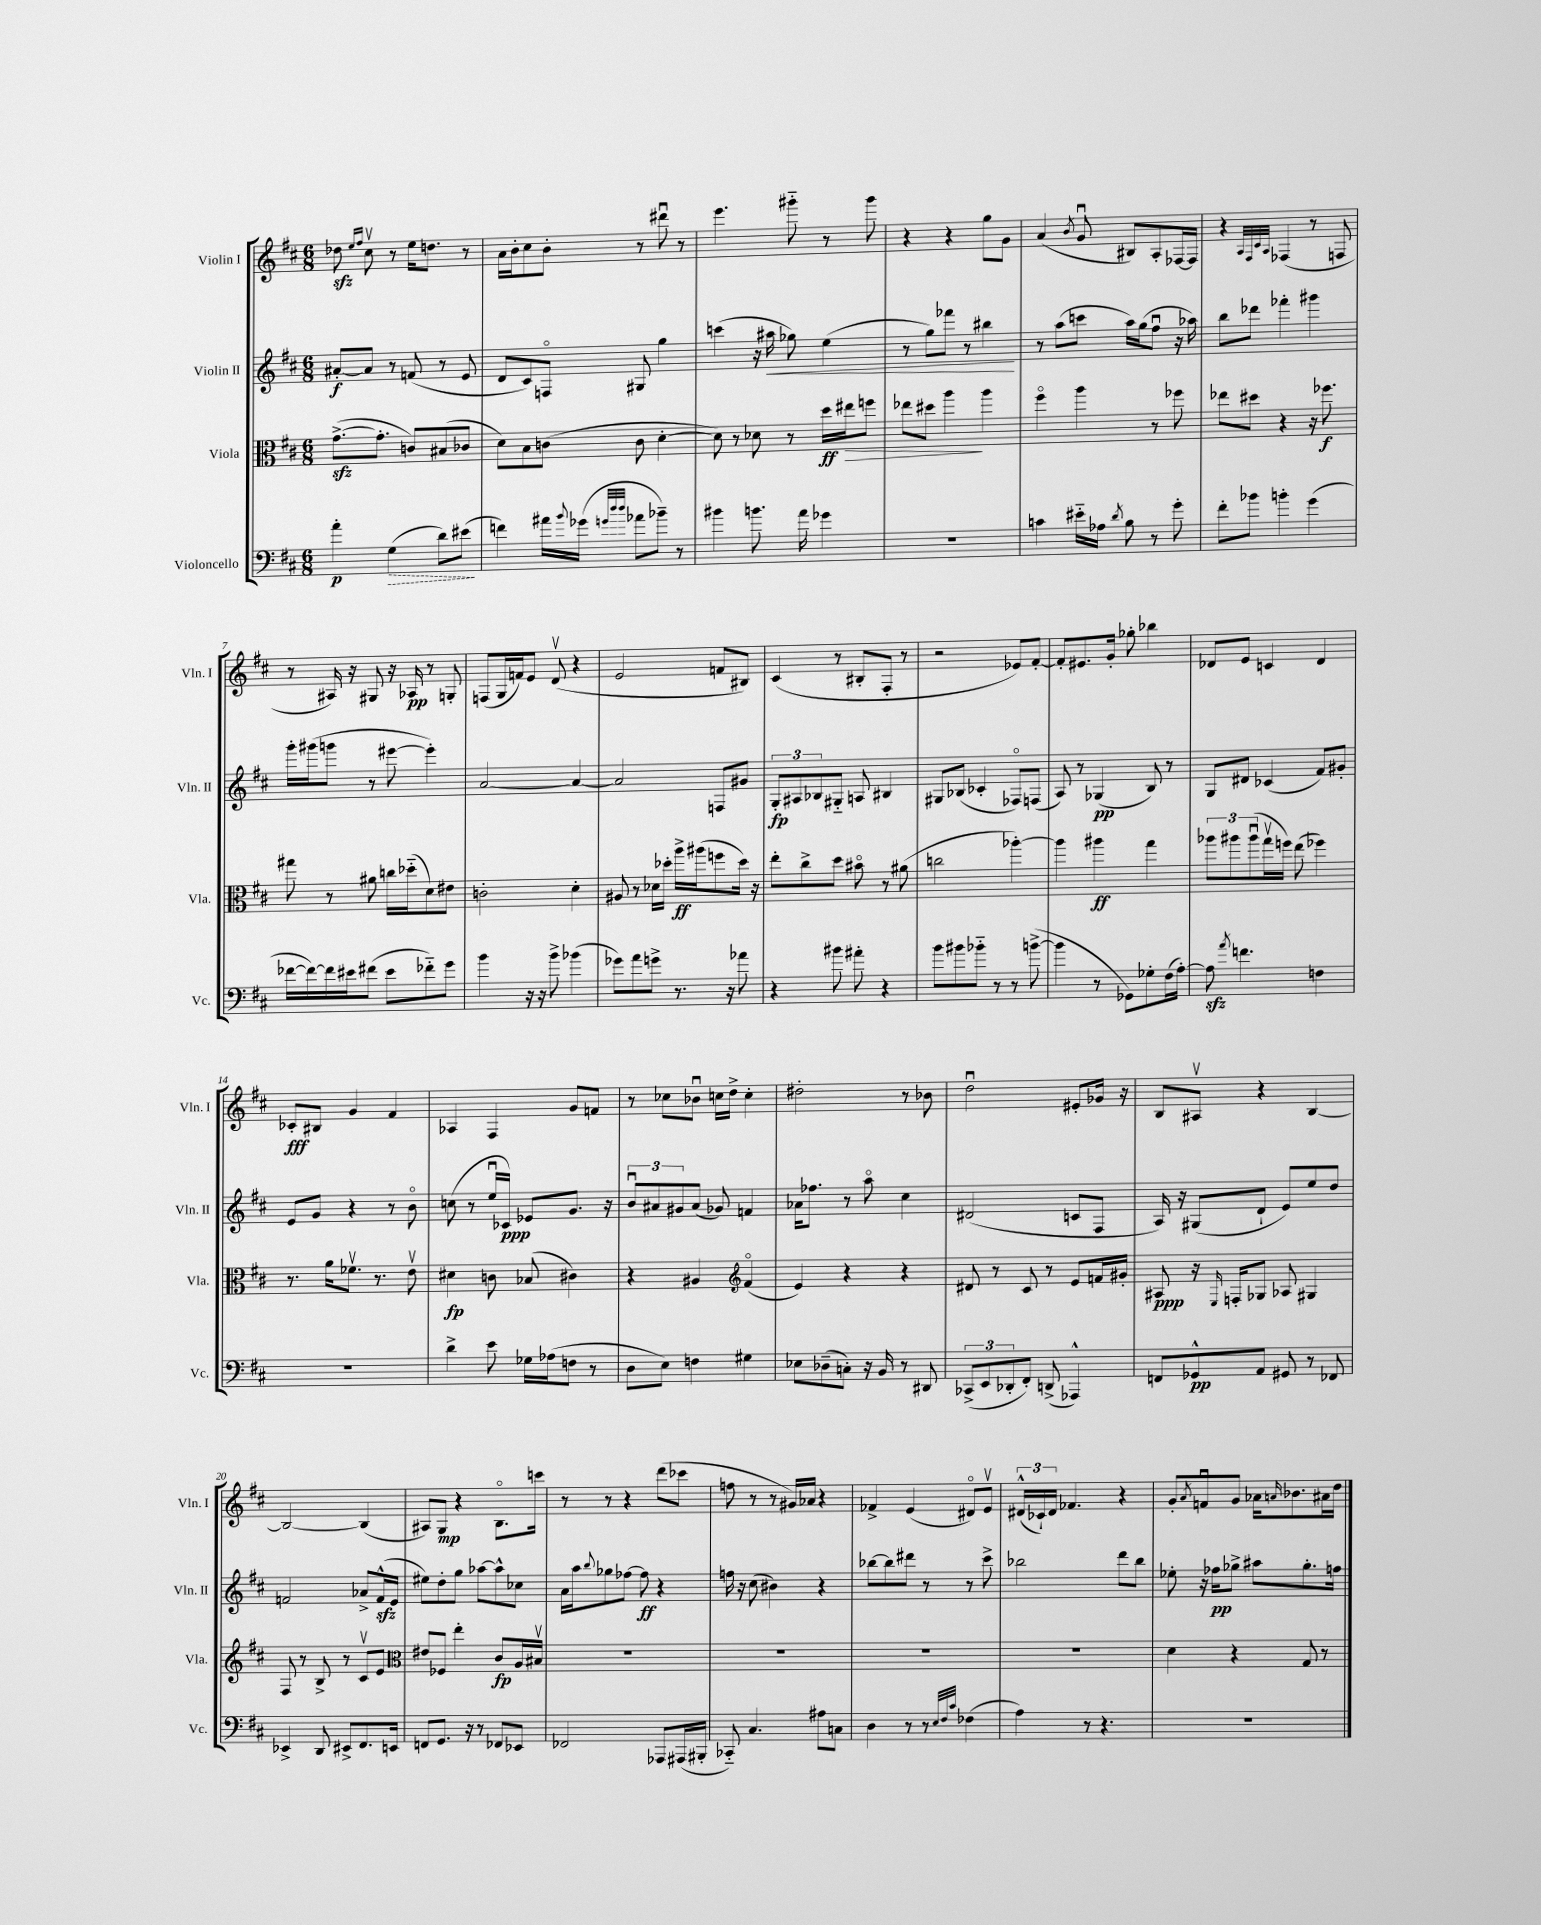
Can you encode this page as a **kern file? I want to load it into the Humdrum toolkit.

**kern	**kern	**kern	**kern
*staff4	*staff3	*staff2	*staff1
*clefF4	*clefC3	*clefG2	*clefG2
*k[f#c#]	*k[f#c#]	*k[f#c#]	*k[f#c#]
*M6/8	*M6/8	*M6/8	*M6/8
4a'	([8.g^	[8a#'	8dd-
.	.	.	16qqee
.	.	.	16qqff#
.	.	8a#]	8cc#v
.	8.g']	.	.
(4G	.	8r	8r
.	8c)	(8f	16ee
.	.	.	8.dd
8d)	(8B#	8r	.
(8e#	8c-	8e	8r
=	=	=	=
4f)	8d)	8d	16a
.	.	.	16b'
.	8B	8c#)	8cc#
16a#	(8c	8Fo	8b'
8qqb	.	.	.
(16g-	.	.	.
32qqg	.	.	.
32qqdd	.	.	.
32qqdd	.	.	.
8a-	8c	8G#	8r
8b-~)	[4d'	4gg	8ddd#u
8r	.	.	8r
=	=	=	=
4b#	8d])	(4ccc	4.eee
.	8r	.	.
8.b	8d-	16r	.
.	.	16aa#	.
.	8r	8gg-)	8ggg#'~
16a	.	.	.
4g-	16dd	(4ee	8r
.	16ee#	.	.
.	8ff	.	8ggg#
=	=	=	=
2.r	8ee-	8r	4r
.	8dd#	8gg)	.
.	4aa	8fff-	4r
.	.	8r	.
.	4aa	4bb#	8gg
.	.	.	8g
=	=	=	=
4c	4ff#o	8r	(4a
.	.	(8aa	.
.	.	.	8qb
16e#'~	4aa	8ccc	8gu
16A-	.	.	.
8qd	.	.	.
8B	.	16aa)	8B#)
.	.	(16gg	.
8r	8r	8ff#u	8A'
8g'	8ff-	16r	[16F-
.	.	16aa-)	16F-]
=	=	=	=
8f#'	8ee-	8bb	4r
8b-	8dd#	8ddd-	.
.	.	.	32qqA
.	.	.	32qqF#
.	.	.	32qqc#
.	.	.	32qqA
4b'	4r	4fff-'	(4F-
(4g	16r	4ggg#	8r
.	8.ff-	.	.
.	.	.	8F
=	=	=	=
[16f-	8gg#	16ggg'	8r
16f-_)	.	(16ggg#	.
16f-]	8r	8ggg	16A#)
16e#	.	.	16r
(8f#	8a#	8r	8G#
8e#	16cc	[8eee#	16r
.	(16dd-'~	.	16A-
8f-'~)	8d)	4eee#'])	8r
8g	8e#	.	8G'
=	=	=	=
4b	2c'	[2a	(8F
.	.	.	16G
.	.	.	16f)
16r	.	.	8e
16r	.	.	.
8b^	.	.	(8dv
(4b-	4d'	4a_	4r
=	=	=	=
8g-)	8A#	2a]	2e
8a	8r	.	.
8g^	16d-	.	.
.	16dd-'	.	.
8.r	16aa^	.	.
.	(16aa#	.	.
.	8ff	8F	8f
16r	.	.	.
8a-	16dd-)	8g#	8B#)
.	16r	.	.
=	=	=	=
4r	8ee'	12G'	(4c#
.	.	12A#	.
.	8cc#^	.	.
.	.	12B-	.
8b#	8dd	8G#'~	8r
8a#'	8b#o	8A	8B#'
4r	8r	4B#	8F#'
.	(8a#	.	8r
=	=	=	=
8b	2cc	8G#	2r
8b#	.	(8B-	.
8b-'~	.	4c-'	.
8r	.	.	.
8r	[4aa-')	8F-o)	8e-)
([8b^	.	(8F	[8f#'
=	=	=	=
4b]	4aa-]	8A)	8f#']
.	.	8r	8.e#
8r	4aa#	(4G-	.
.	.	.	16g'
8GG-)	.	.	8gg-'
8G-'	4gg	8B)	4bb-
(16F#	.	8r	.
[16A')	.	.	.
=	=	=	=
8A]	12aa-	8G	8d-
.	12aa#	.	.
8qa	.	.	.
4.f	.	8d#	8e
.	(12aa#u	.	.
.	16ggv	(4c-	4c
.	16ff)	.	.
.	(8ee	.	.
4F	4ff-)	8f#)	4d-
.	.	8g#'	.
=	=	=	=
2.r	8.r	8e	8c-'
.	.	8g	8B#
.	16a	.	.
.	8.f-v	4r	4g
.	8.r	.	.
.	.	8r	4f#
.	8ev	8bo	.
=	=	=	=
4d^	4d#	(8cc	4A-
.	.	8r	.
8e	8c	16eeu	4F#
.	.	16c-)	.
16G-	(8B-	8e-	.
(16A-	.	.	.
8F	4c#)	8.g	8g
8r	.	.	8f
.	.	16r	.
=	=	=	=
8D	4r	12bu	8r
.	.	12a#	.
8E)	.	.	8cc-
.	.	12g#	.
4F	4A#	(8a#	8b-u
.	.	8g-)	16cc
.	.	.	16dd^
*	*clefG2	*	*
4G#	(4f#o	4f	4cc'
=	=	=	=
8E-	4e)	16a-	2dd#'
.	.	8.ff-	.
(8D-~	.	.	.
8C')	4r	8r	.
16r	.	8aao	.
16BB	.	.	.
8r	4r	4cc#	8r
8DD#	.	.	8b-
=	=	=	=
(12CC-^	8d#	(2d#	2ddu
12EE	.	.	.
.	8r	.	.
12DD-'	.	.	.
8FF#')	8c#	.	.
(8DD^	8r	.	.
4AAA-^^)	8e	8c	8e#'
.	16f	8F#	16g-
.	16g#'	.	16r
=	=	=	=
8FF	8A#	16A)	8B
.	.	16r	.
8GG-^^	16r	(8G#	8A#v
.	16qqE	.	.
.	16F'	.	.
8AA	8G-	8d`	4r
8GG#	8A-	8e)	.
8r	4G#	8ee	[4B
8FF-	.	8dd	.
=	=	=	=
4EE-^	8F#	2f	2B_
.	8r	.	.
8DD	8B^	.	.
8EE#^	8r	.	.
8.FF#	8c#v	8a-^	(4B]
.	8e	(16f^^	.
16EE	.	16e	.
=	=	=	=
*	*clefC3	*	*
8FF	8e#	8ee#)	8A#)
8.GG	8F-	8dd'	8G
.	4ee'	8gg	4r
16r	.	.	.
8r	.	[8aa-	.
8FF-	8c#	8aa-^^]	8.Bo
8EE-	16A	8cc-	.
.	16B#v	.	16ccc
=	=	=	=
2FF-	2.r	16a	8r
.	.	16aa	.
.	.	8qqbb	.
.	.	8gg-	8r
.	.	[8ff-	4r
.	.	8ff-]	.
8AAA-	.	4r	(8ddd
(16AAA#	.	.	8ccc-
16BBB#'	.	.	.
=	=	=	=
8CC-'~)	2.r	16ff	8ff
.	.	16r	.
4.C#	.	(8cc#	8r
.	.	4b#)	8r
.	.	.	16g#)
.	.	.	16a-
8A#	.	4r	4r
8C	.	.	.
=	=	=	=
4D	2.r	[8bb-	4f-^
.	.	8bb-]	.
8r	.	8ddd#	(4e
8r	.	8r	.
32qqE	.	.	.
32qqF#	.	.	.
32qqc#	.	.	.
(4F-	.	8r	8d#o)
.	.	8ccc#^	8ev
=	=	=	=
4A)	2.r	2bb-	(24d#^^
.	.	.	24c-`)
.	.	.	24d#
.	.	.	4.f-
8r	.	.	.
4.r	.	.	.
.	.	8ddd	4r
.	.	8bb-	.
=	=	=	=
2.r	4d	8ee-'	8g'
.	.	.	8qa
.	.	16r	8fu
.	.	16ff-	.
.	4r	8gg-^	8g
.	.	8aa#	16a-
.	.	.	16qqa
.	.	.	8.b-
.	8G	8.gg-'	.
.	8r	.	16a#
.	.	16ff	16dd
==	==	==	==
*-	*-	*-	*-
